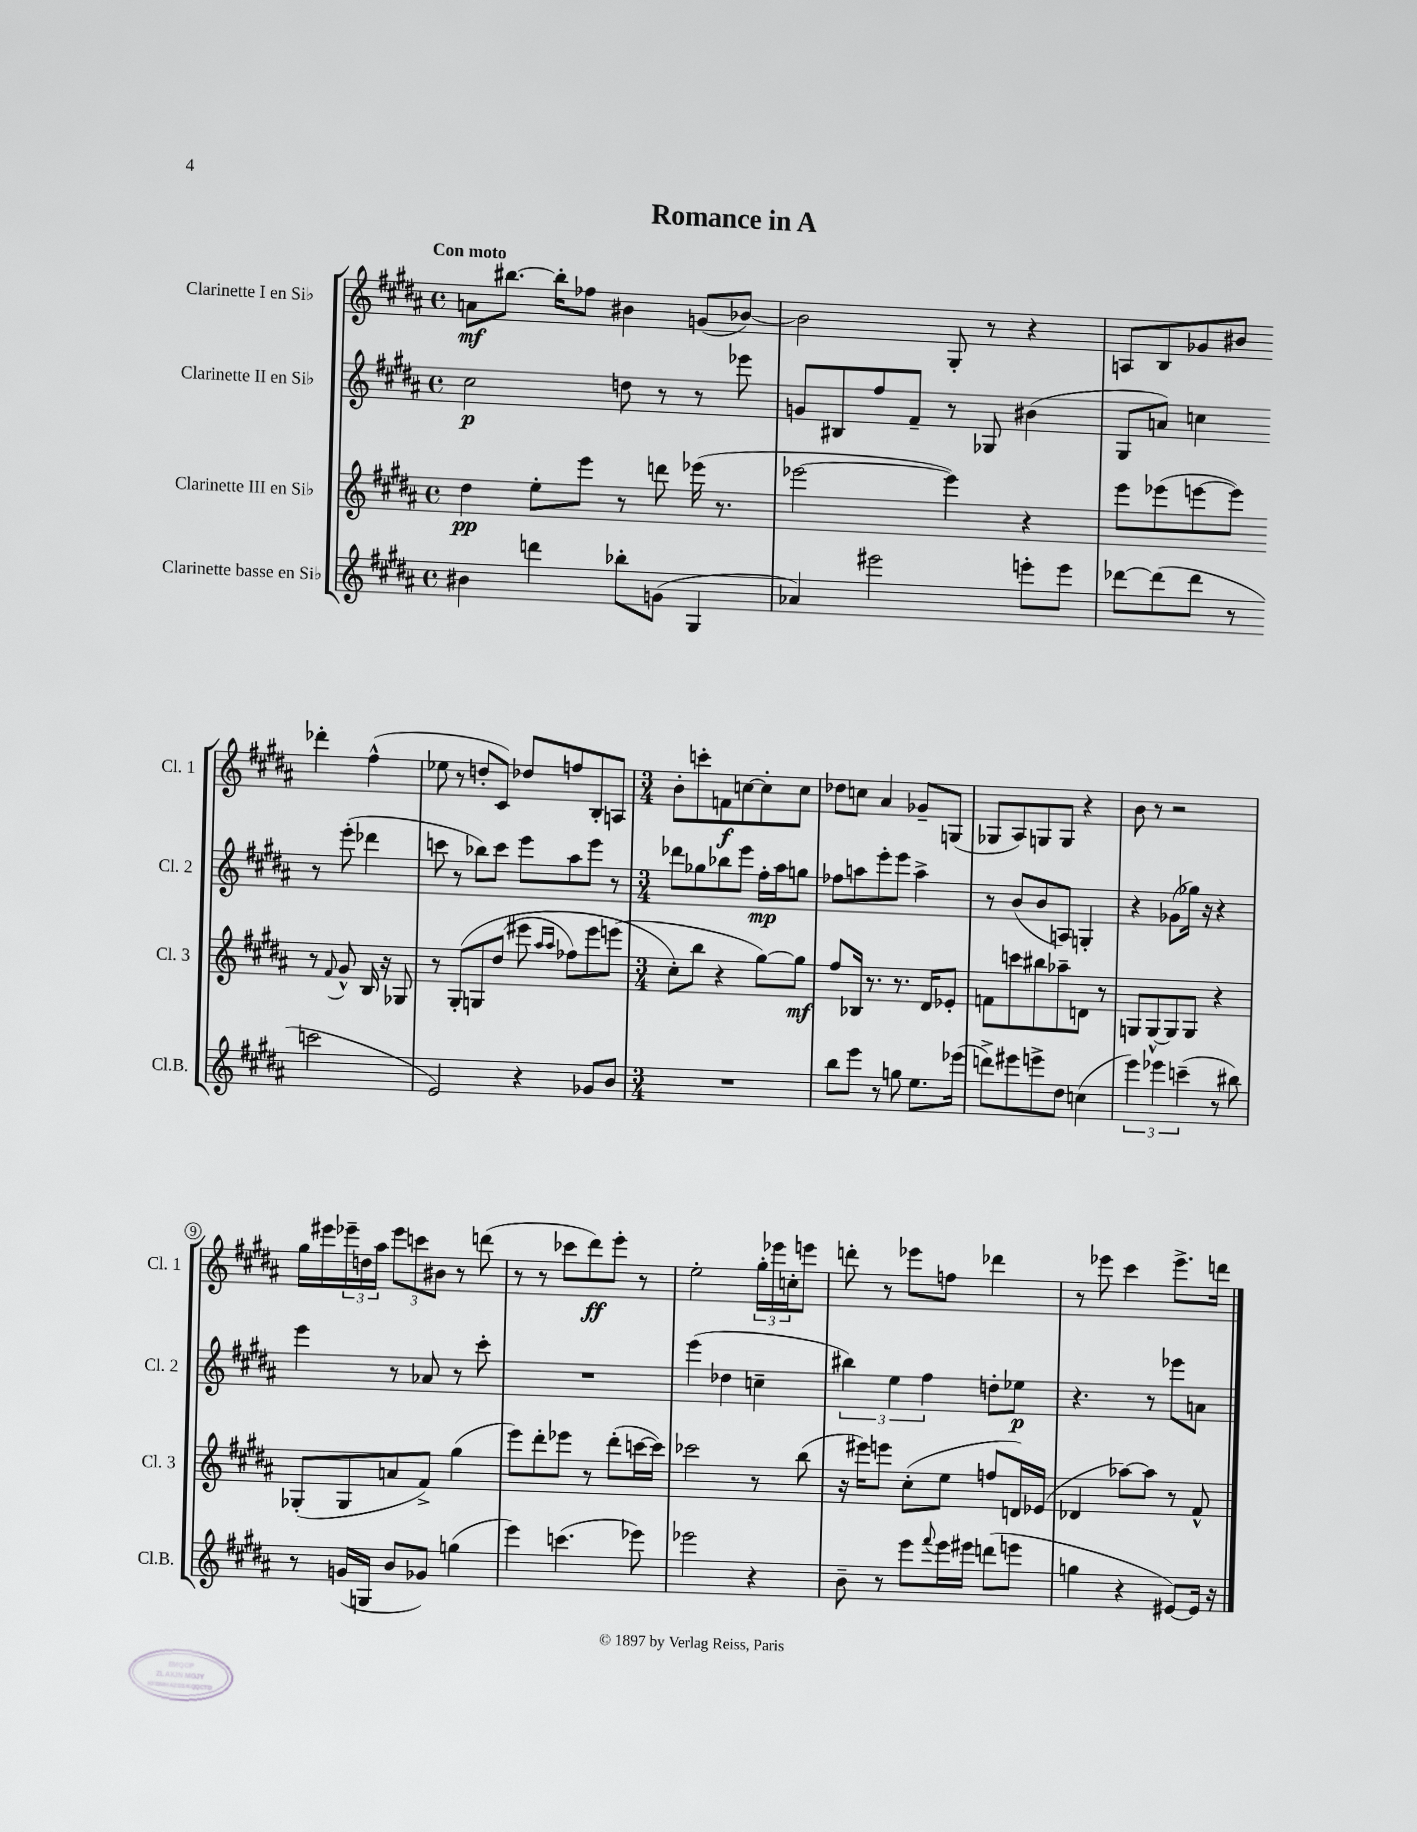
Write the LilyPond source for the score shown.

\header { title = "Romance in A" }
<<
\new StaffGroup <<
\new Staff = "s0" \with { instrumentName = "Clarinette I en Sib" shortInstrumentName = "Cl. 1" } {
    \clef treble \key b \major \defaultTimeSignature \time 4/4 \tempo "Con moto"
    a'8\mf bis''8.~ bis''16-. fes''8 bis'4 g'8( bes'8~) |
    bes'2 gis8-. r8 r4 |
    a8 b8 ges'8 bis'8 des'''4-. fis''4-^( |
    ees''8 r8 d''8-. cis'8) des''8 f''8 b8-. a8 |
    \numericTimeSignature \time 3/4 b'8-. c'''8-. f'8\f c''8~ c''8-. c''8 |
    des''8 c''8 ais'4 ges'8-- g8( |
    ges8 ais8) g8 g8 r4 |
    b'8 r8 r2 |
    gis''16 eis'''16 \tuplet 3/2 { ees'''16-- d''16 ais''16 } \tuplet 3/2 { ees'''8 c'''8 bis'8 } r8 d'''8( |
    r8 r8 ces'''8 dis'''8\ff) e'''8-. r8 |
    e''2-. \tuplet 3/2 { gis''16-. ees'''16 c''16-. } e'''8 |
    d'''8-. r8 ees'''8 f''8 des'''4 |
    r8 ees'''8 cis'''4 ees'''8.-> d'''16 \bar "|." |
}
\new Staff = "s1" \with { instrumentName = "Clarinette II en Sib" shortInstrumentName = "Cl. 2" } {
    \clef treble \key b \major \defaultTimeSignature \time 4/4
    cis''2\p d''8 r8 r8 ees'''8 |
    g'8 bis8 fis''8 fis'8-- r8 ges8 bis'4( |
    gis8 a'8) c''4 r8 e'''8-.( des'''4 |
    c'''8 r8 bes''8) c'''8 e'''8 ais''8 e'''8 r8 |
    \numericTimeSignature \time 3/4 des'''8 ges''8 bes''8 e'''8 fis''16-.\mp ais''16 g''8 |
    fes''8 a''8 e'''8-. e'''8 a''4-> |
    r8 b'8( b'8 a8) g4-. |
    r4 ges'8( ges''16) r16 r4 |
    e'''4 r8 aes'8 r8 cis'''8-. |
    R2. |
    e'''4( des''4 c''4-- |
    \tuplet 3/2 { bis''4) e''4 fis''4 } d''8-. ees''8\p |
    r4. r8 ees'''8 a'8 \bar "|." |
}
\new Staff = "s2" \with { instrumentName = "Clarinette III en Sib" shortInstrumentName = "Cl. 3" } {
    \clef treble \key b \major \defaultTimeSignature \time 4/4
    dis''4\pp e''8-. e'''8 r8 d'''8 ees'''16( r8. |
    ees'''2~ ees'''4) r4 |
    e'''8 ees'''8( e'''8~ e'''8) r8 \appoggiatura { fis'8 } gis'8-^ b16 r16 ges8 |
    r8 gis8-.\( g8 dis''8( eis'''8 \grace { ais''16 ais''16 } fes''8) eis'''8 e'''8( |
    \numericTimeSignature \time 3/4 cis''8-.\) b''8 r4 gis''8~) gis''8\mf |
    fis''8 bes16 r8. r8. dis'16 ees'8-. |
    f'8 c'''8 bis''8 aes''8-- d'8 r8 |
    g8 g8~-^ g8 g8 r4 |
    ges8-.( ges8 a'8 fis'8->) gis''4( |
    e'''8) dis'''8-. ees'''8 r8 dis'''8-.( c'''16~ c'''16) |
    ces'''2 r8 b''8( |
    r16 eis'''16) e'''8 cis''8-.( e''8 f''8 d'16) ees'16( |
    des'4 aes''8~) aes''8 r8 fis'8-^ \bar "|." |
}
\new Staff = "s3" \with { instrumentName = "Clarinette basse en Sib" shortInstrumentName = "Cl.B." } {
    \clef treble \key b \major \defaultTimeSignature \time 4/4
    bis'4 d'''4 bes''8-. g'8( gis4 |
    aes'4) eis'''2 e'''8-. e'''8 |
    des'''8~ des'''8( des'''8 r8 c'''2 |
    e'2) r4 ges'8 b'8 |
    \numericTimeSignature \time 3/4 R2. |
    b''8 e'''8 r8 g''8 e''8. ees'''16( |
    d'''8->) eis'''8 e'''8-> dis''8 c''4( |
    \tuplet 3/2 { e'''4) ees'''4 c'''4--( } r8 bis''8) |
    r8 g'16( g16 b'8 ges'8) g''4( |
    e'''4) c'''4.( ees'''8) |
    ees'''2 r4 |
    b'8-- r8 e'''8 \appoggiatura { fis'''8 } e'''16 eis'''16 d'''8( e'''8 |
    g''4 r4 eis'8~) eis'16 r16 \bar "|." |
}
>>
>>
\layout { \context { \Score \override BarNumber.stencil = #(make-stencil-circler 0.1 0.3 ly:text-interface::print) } }
